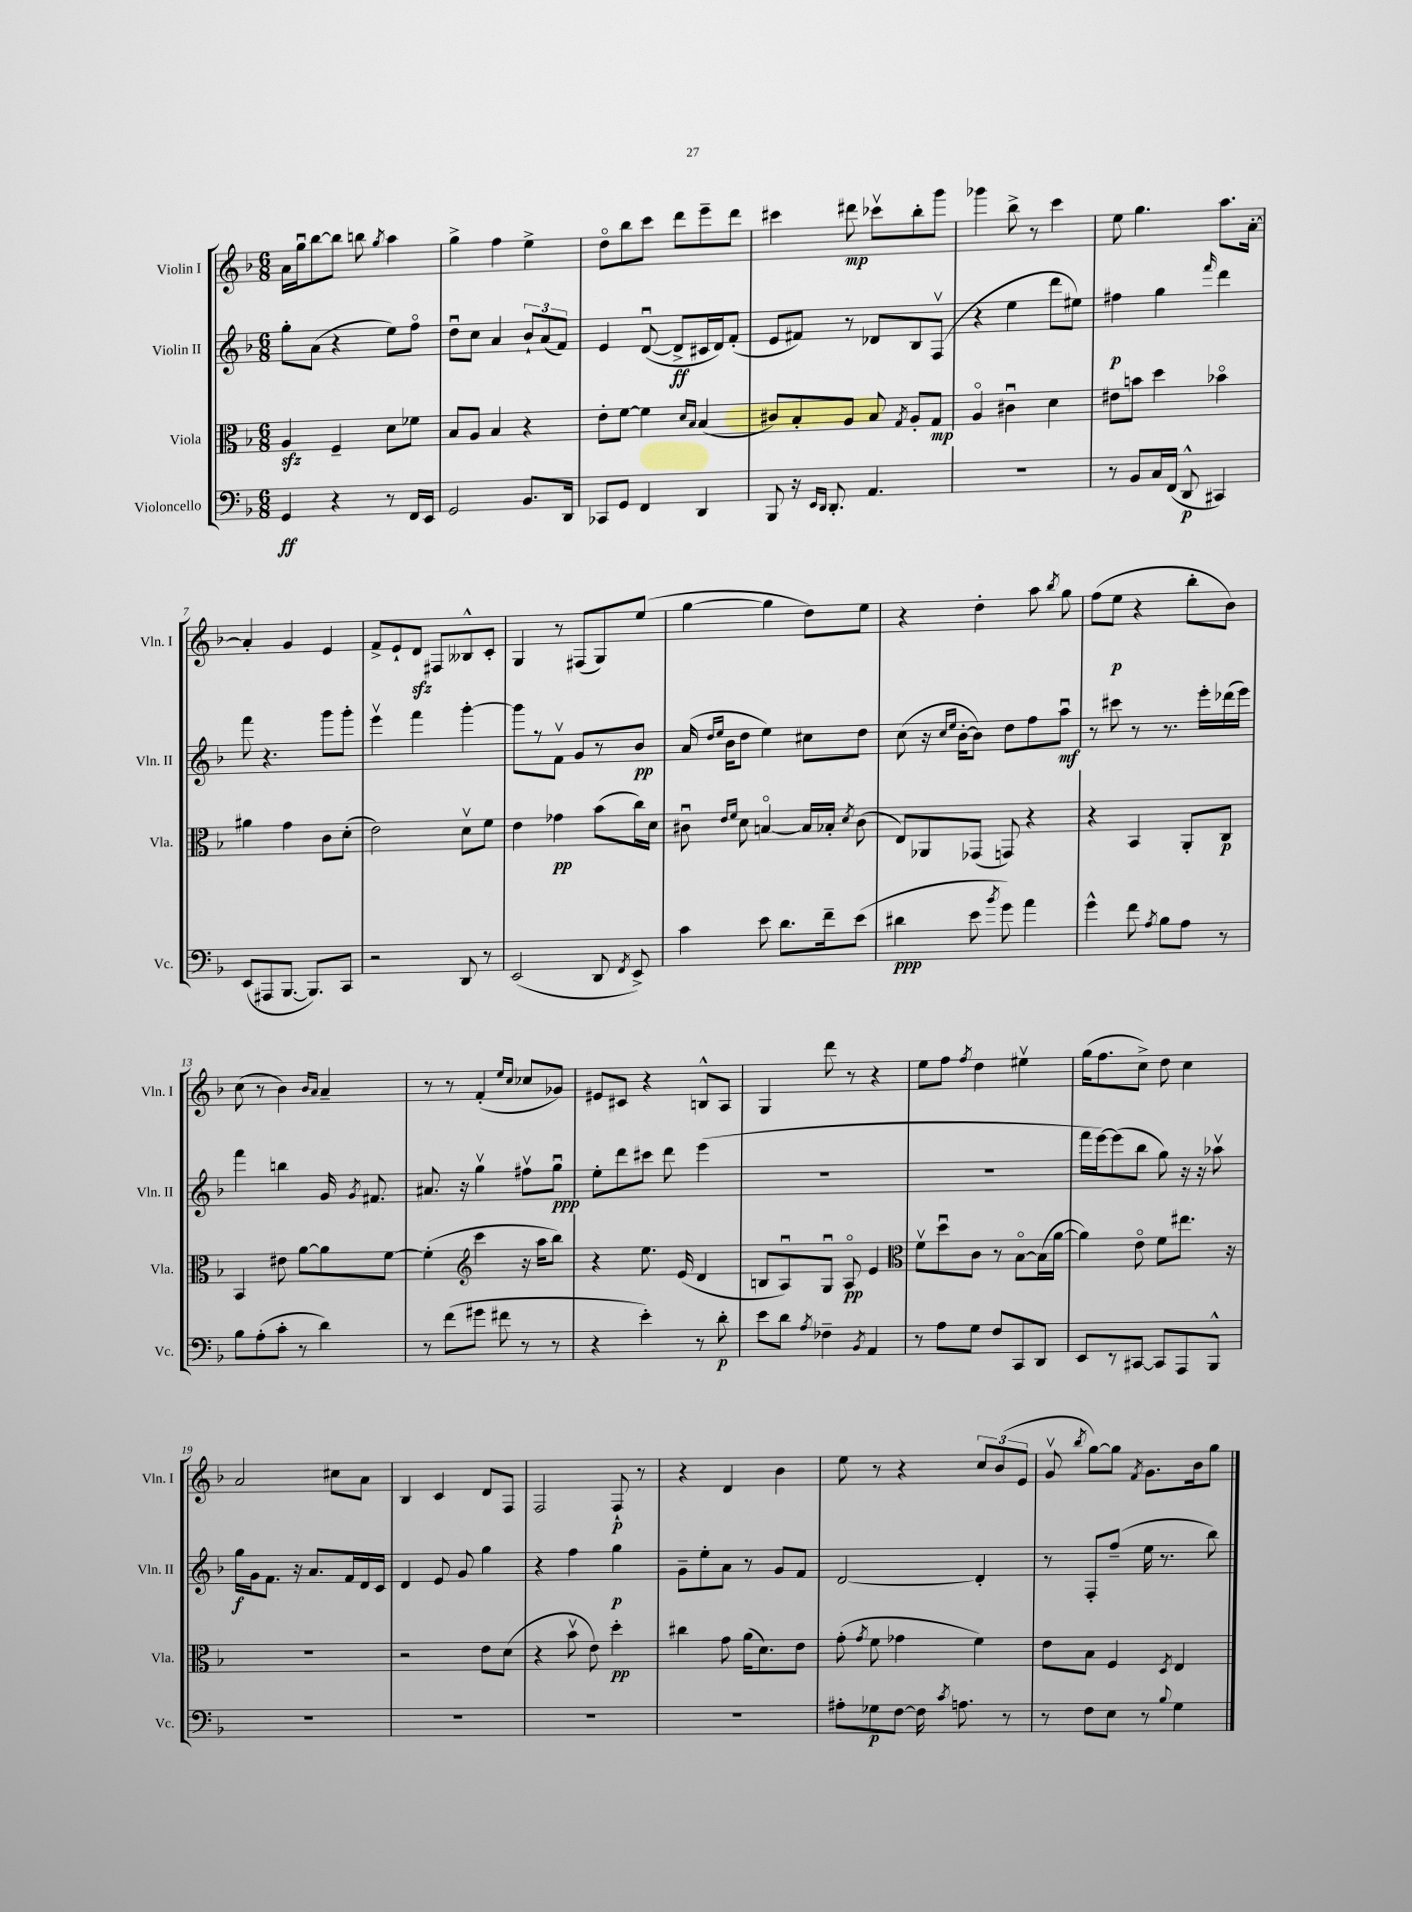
<<
\new StaffGroup <<
\new Staff = "s0" \with { instrumentName = "Violin I" shortInstrumentName = "Vln. I" } {
    \clef treble \key f \major \numericTimeSignature \time 6/8
    \autoBeamOff a'16[ g''16\downbow bes''8~ bes''8] b''8 \acciaccatura { g''8 } a''4 |
    g''4-> f''4 e''4-> |
    d''8[\flageolet bes''8 c'''8] d'''8[ e'''8-- d'''8] |
    cis'''4 dis'''8\mp ces'''8[\upbow bes''8-. g'''8] |
    ges'''4 bes''8-> r8 c'''4 |
    e''8 g''4. a''8.[ a'16]~-. |
    a'4-. g'4 e'4 |
    f'8[-> e'8-! d'8]\sfz fis8[ beses8-^ c'8]-. |
    g4 r8 fis8[( g8) e''8]( |
    g''4~ g''4 d''8[) e''8] |
    r4 d''4-. a''8 \acciaccatura { bes''8 } g''8 |
    f''8[( e''8]\p r4 bes''8[-. bes'8]) |
    c''8( r8 bes'4) \grace { bes'16[ a'16] } a'4-- |
    r8 r8 f'4-.( \grace { e''16[ c''16] } ces''8[ ges'8]) |
    eis'8[ cis'8] r4 b8[-^ a8] |
    g4 d'''8 r8 r4 |
    e''8[ f''8] \acciaccatura { f''8 } d''4 eis''4\upbow |
    g''16[( f''8. c''8]->) d''8 c''4 |
    a'2 cis''8[ a'8] |
    bes4 c'4 d'8[ f8] |
    f2 f8-!\p r8 |
    r4 d'4 bes'4 |
    e''8 r8 r4 \tuplet 3/2 { c''8[ bes'8( e'8] } |
    g'8\upbow \acciaccatura { bes''8 } g''8[~) g''8] \acciaccatura { f'8 } g'8.[ bes'16 g''8] \bar "|." |
}
\new Staff = "s1" \with { instrumentName = "Violin II" shortInstrumentName = "Vln. II" } {
    \clef treble \key f \major \numericTimeSignature \time 6/8
    \autoBeamOff g''8[-. a'8]( r4 e''8[) f''8]\flageolet |
    d''8[\downbow c''8] a'4 \tuplet 3/2 { bes'8[-! a'8( f'8]) } |
    e'4 d'8~\downbow( d'8[->\ff cis'16 d'16) f'8]-.( |
    e'8[ fis'8]) r8 des'8[ bes8 f8]\upbow( |
    r4 e''4 d'''8[ eis''8]) |
    fis''4\p g''4 \grace { f'''16 } d'''4 |
    f'''8 r4. g'''8[ g'''8]-. |
    e'''4\upbow f'''4 g'''4~-. |
    g'''8[ r8 f'8]\upbow g'8[ r8 bes'8]\pp |
    a'16( \grace { d''16[ e''16] } bes'16[ d''8] e''4) cis''8[ d''8] |
    c''8( r16 \grace { c''16[ e''16] } bes'16[~-. bes'8]) d''8[ f''8 a''8]\downbow\mf |
    r8 cis'''8 r8 r8. e'''16[-. des'''16( e'''16]) |
    f'''4 b''4 g'16 \acciaccatura { g'8 } fis'8. |
    ais'8. r16 g''4\upbow fis''8[\upbow g''8]\downbow\ppp |
    e''8[-. d'''8 cis'''8] d'''8 e'''4( |
    R2. |
    R2. |
    f'''16[ e'''16~) e'''8( bes''8] g''8) r16 r16 aes''8\upbow |
    g''16[\f g'16 f'8.] r16 a'8.[ f'16 d'16 c'16] |
    d'4 e'8 g'8 g''4 |
    r4 f''4 g''4\p |
    g'8[-- e''8-. a'8] r8 g'8[ f'8] |
    d'2~ d'4-. |
    r8 f8[-. f''8]--( e''16 r8. bes''8) \bar "|." |
}
\new Staff = "s2" \with { instrumentName = "Viola" shortInstrumentName = "Vla." } {
    \clef alto \key f \major \numericTimeSignature \time 6/8
    \autoBeamOff a4\sfz f4-- d'8[ fes'8] |
    bes8[ a8] bes4 r4 |
    e'8[-. f'8]~ f'4 \grace { d'16[ bes16] } bes4( |
    cis'8[) bes8-. a8] bes8 \acciaccatura { g8 } a8[-. g8]\mp |
    a4\flageolet cis'4\downbow d'4 |
    eis'8[ b'8] d''4 bes'4\flageolet |
    ais'4 g'4 c'8[ d'8]-.( |
    e'2) d'8[\upbow f'8] |
    e'4 ges'4\pp bes'8[( c''16) d'16] |
    cis'8\downbow \grace { e'16[ f'16] } d'8 b4~\flageolet b16[ bes16]-. \acciaccatura { d'8 } cis'8( |
    e8[) aes,8 ges,8]( g,8) r4 |
    r4 bes,4 a,8[-. c8]\p |
    bes,4 eis'8 a'8[~ a'8 f'8]~ |
    f'4-.( \clef treble c'''4 r16 a''16[ bes''8]) |
    r4 e''8. e'16( d'4 |
    b8[ a8\downbow) g8]\downbow a8\flageolet\pp e'4 |
    \clef alto f'8[\upbow d''8\downbow c'8] r8 bes8[~\flageolet bes16( a'16]~ |
    a'4) e'8\flageolet f'8[ eis''8.] r16 |
    R2. |
    r2 e'8[ d'8]( |
    r4 bes'8\upbow e'8) d''4-.\pp |
    cis''4 g'8 a'16[( d'8.) e'8] |
    g'8-.( \acciaccatura { g'8 } f'8 ges'4 f'4) |
    e'8[ bes8] f4 \acciaccatura { d8 } e4 \bar "|." |
}
\new Staff = "s3" \with { instrumentName = "Violoncello" shortInstrumentName = "Vc." } {
    \clef bass \key f \major \numericTimeSignature \time 6/8
    \autoBeamOff g,4\ff r4 r8 f,16[ e,16] |
    g,2 bes,8.[ d,16] |
    ces,8[ g,8] f,4 d,4 |
    bes,,8 r16 \grace { e,16[ d,16] } d,8.-. a,4. |
    R2. |
    r8 bes,8[ c16 f,16]( d,8-^\p cis,4) |
    e,8[( ais,,8 bes,,8.]~ bes,,8.[) c,8] |
    r2 d,8 r8 |
    e,2( d,8 \acciaccatura { f,8 } e,8->) |
    c'4 e'8 d'8.[ f'16-- e'8]( |
    dis'4\ppp e'8 \acciaccatura { bes'8 } g'8) a'4 |
    g'4-^ f'8 \acciaccatura { a8 } bes8[ a8] r8 |
    bes8[ a8-.( c'8]-. r8 d'4) |
    r8 f'8[( gis'8] fis'8 r8 r8 |
    r4 e'4-.) r8 d'8-.\p |
    e'8[ d'8] \acciaccatura { a8 } fes4-- \acciaccatura { bes,8 } a,4 |
    r8 a8[ g8] f8[ c,8 d,8] |
    e,8[ r8 cis,8]~ cis,8[ a,,8 bes,,8]-^ |
    R2. |
    R2. |
    R2. |
    R2. |
    ais8[-. ges8\p f8]~ f16 \acciaccatura { c'8 } a8. r8 |
    r8 f8[ e8] r8 \appoggiatura { bes8 } g4 \bar "|." |
}
>>
>>
